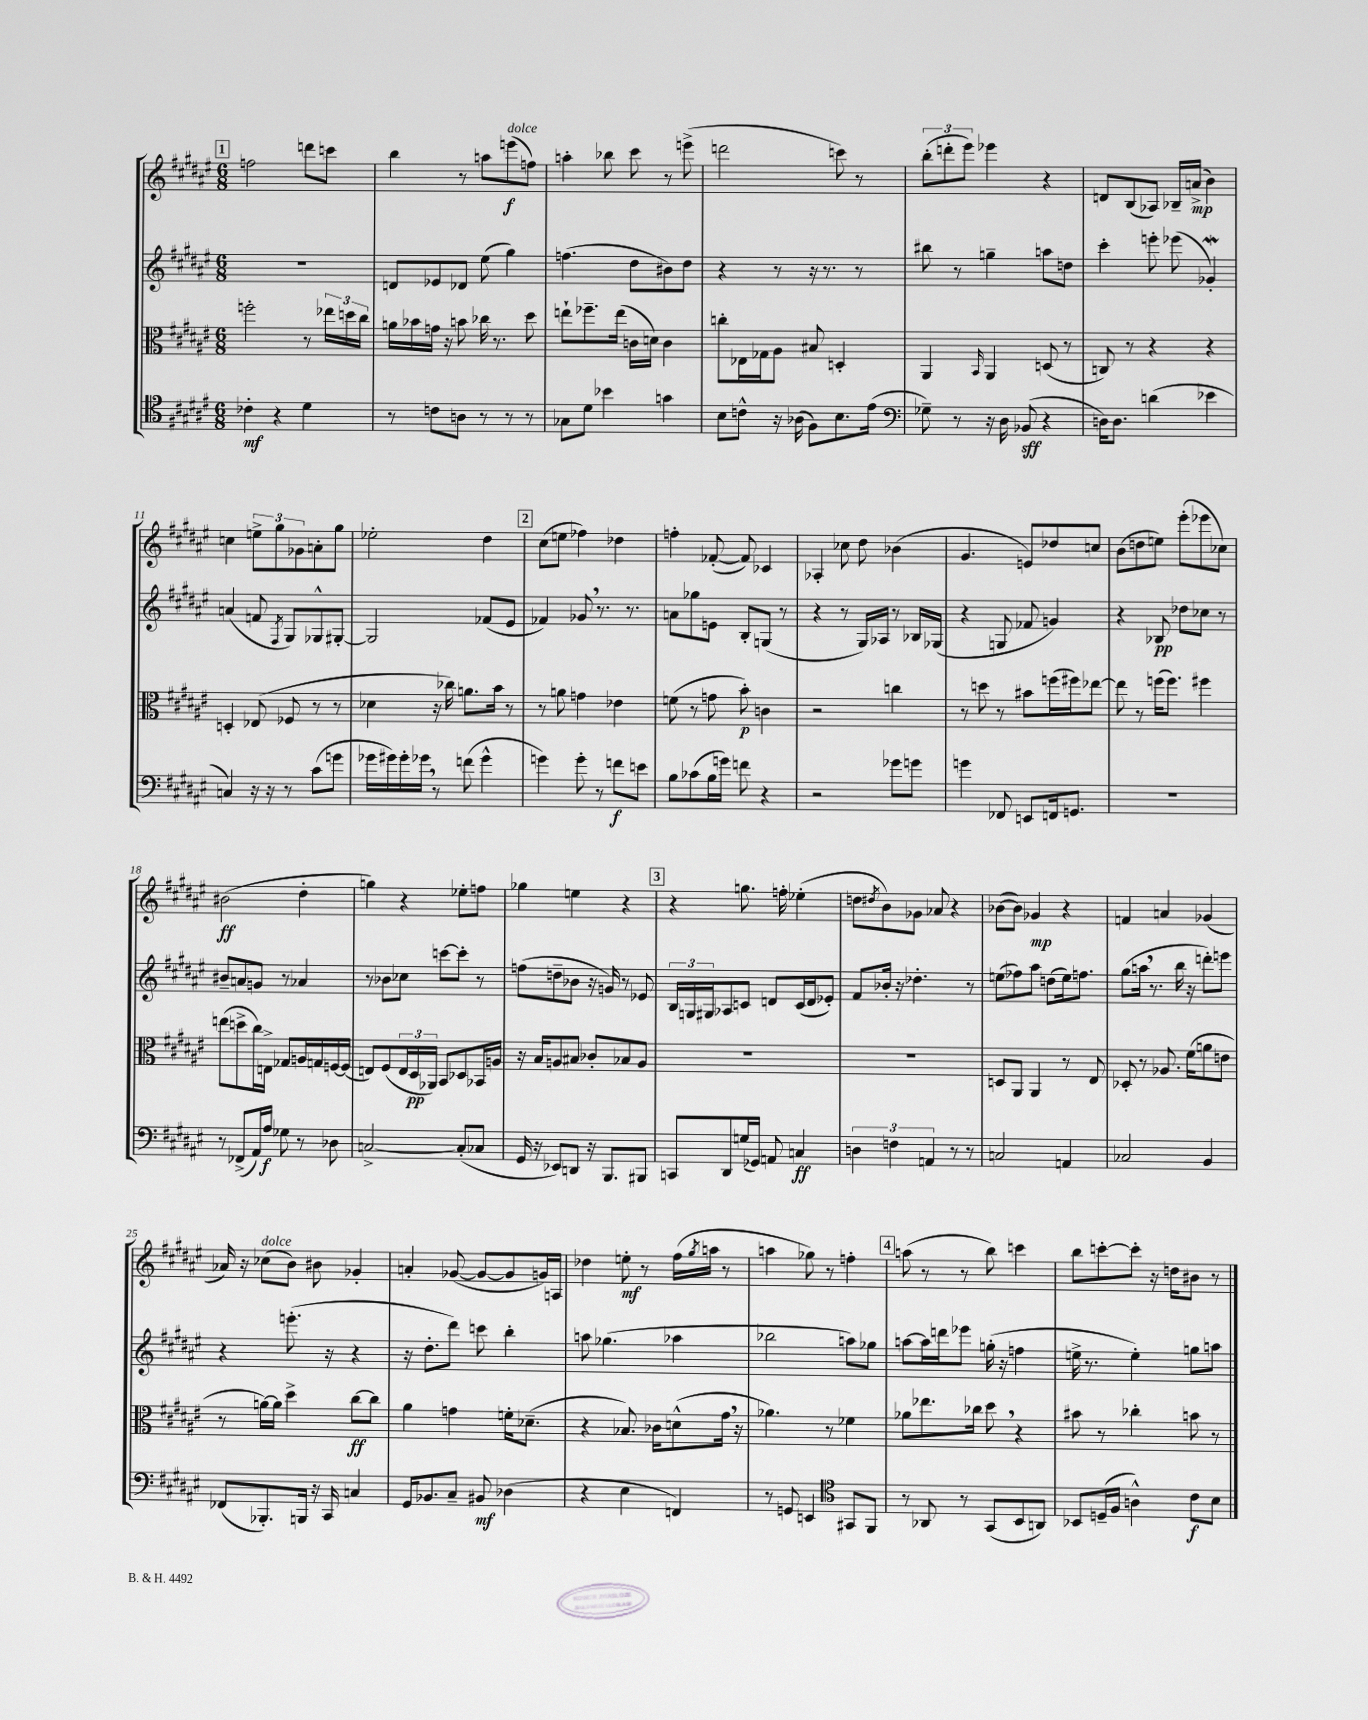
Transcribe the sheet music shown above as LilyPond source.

<<
\new StaffGroup <<
\new Staff = "s0" {
    \clef treble \key fis \major \numericTimeSignature \time 6/8
    \mark \markup { \box "1" } f''2 d'''8 c'''8 |
    b''4 r8 a''8 e'''8\f^\markup { \italic "dolce" }( f''8) |
    a''4-. bes''8 cis'''8 r8 e'''8->( |
    d'''2 c'''8) r8 |
    \tuplet 3/2 { b''8-.( d'''8-. eis'''8) } ees'''4 r4 |
    d'8 b8( aes8) bes16-- a'16->\mp( b'4) |
    c''4 \tuplet 3/2 { e''8-> gis''8 ges'8 } a'8-. gis''8 |
    ees''2-. dis''4 |
    \mark \markup { \box "2" } cis''8( e''8 fes''4) des''4 |
    f''4-. fes'8~-.( fes'8) ces'4 |
    aes4-. ces''8 dis''8 bes'4( |
    gis'4. e'8) des''8 c''8 |
    b'8( d''8 e''8) eis'''8-.( ees'''8 ces''8) |
    bis'2\ff( dis''4-. |
    g''4) r4 ees''8-. f''8 |
    ges''4 e''4 r4 |
    \mark \markup { \box "3" } r4 g''8. f''16-. ees''4-.( |
    d''8 \acciaccatura { dis''8 } b'8) ges'8 aes'8 r4 |
    bes'8~( bes'8) ges'4\mp r4 |
    f'4 a'4 ges'4( |
    aes'16) r16 ces''8^\markup { \italic "dolce" }( b'8) bis'8 ges'4-. |
    a'4-. ges'8~( ges'8~ ges'8 g'16) a16 |
    des''4 e''8-.\mf r8 fis''16( \acciaccatura { gis''8 } a''16 r8 |
    a''4 ges''8) r8 f''4-. |
    \mark \markup { \box "4" } a''8( r8 r8 b''8) c'''4 |
    b''8 c'''8~-. c'''8-. r16 d''16 bis'8 r8 \bar "|." |
}
\new Staff = "s1" {
    \clef treble \key fis \major \numericTimeSignature \time 6/8
    \mark \markup { \box "1" } R2. |
    d'8 ees'8 des'8 eis''8( gis''4) |
    f''4.( dis''8 bis'8) dis''8 |
    r4 r8 r16 r8. r8 |
    bis''8 r8 g''4-- a''8 d''8 |
    cis'''4-. e'''8-. ees'''8( ges'4-.\mordent) |
    a'4( f'8 \acciaccatura { fis8 } gis8) ges8-^ gis8~-. |
    gis2 fes'8( eis'8 |
    \mark \markup { \box "2" } fes'4) ges'8 \breathe r8. r8. |
    a'8 ges''8 e'8 b8-. g8( r8 |
    r4 r8 gis16) aes16 r8 bes16 ges16( |
    r4 g8 fes'8 g'4) |
    r4 bes8\pp des''8 ces''8 r8 |
    bis'8-- a'8 g'8 r8 aes'4 |
    r8 bes'8 ces''8 c'''8~ c'''8-. r8 |
    f''8( d''8-- bes'8 r16 g'16) r8 ees'8 |
    \mark \markup { \box "3" } \tuplet 3/2 { b16 g16 gis16 } aes8 c'8 d'8 c'16( d'16 ees'8-.) |
    fis'8 bes'16-. r16 des''4.-. r8 |
    e''8( fes''8) ais''8 d''8( e''16) f''8. |
    gis''8( a''16 \breathe r8. b''16 r16 d'''8-.) e'''8 |
    r4 e'''8.-.( r16 r4 |
    r16 dis''8.-. dis'''8) c'''8 b''4-. |
    a''8 ges''4.( aes''4 |
    bes''2 a''8) ges''8 |
    \mark \markup { \box "4" } a''8~ a''16 d'''16 ees'''8 g''16-.( r16 f''4 |
    e''16-> r8. e''4-.) g''8 a''8 \bar "|." |
}
\new Staff = "s2" {
    \clef alto \key fis \major \numericTimeSignature \time 6/8
    \mark \markup { \box "1" } f''2-. r8 \tuplet 3/2 { ees''16 d''16 cis''16 } |
    a'16 bes'16 g'16 r16 b'8 ces''16 r8. dis''8 |
    e''8-! fes''8.-- e''16( c'16 d'16) c'4 |
    c''8-. ees16 ges16 ais8 bis8 d4-. |
    ais,4 \grace { b,16 } ais,4 d8( r8 |
    c8) r8 r4 r4 |
    d4-. ees8( fes8 r8 r8 |
    des'4 r16 ces''16) a'8. b'16 r8 |
    \mark \markup { \box "2" } r8 a'8 g'4 ees'4 |
    f'8( r8 g'8 b'8-.\p) c'4 |
    r2 c''4 |
    r8 d''8 r8 bis'8 f''16( fis''16) ees''8~ |
    ees''8 r8 f''16( f''8.) fis''4 |
    e''8( d''8-> cis''16) e16-> ges8 a16 g16 f16~ f16( |
    e8) fis8( \tuplet 3/2 { e16 dis16\pp aes,16) } b,8 des8 bes,16 a16 |
    r16 b16 a8 bis8 ces'8-. bes8 a8 |
    \mark \markup { \box "3" } R2. |
    R2. |
    d8 ais,8 ais,4 r8 eis8 |
    des8-. r8 aes8. fis'16( a'8 e'8 |
    r8 a'16~) a'16 dis''4-> cis''8~\ff cis''8 |
    ais'4 g'4 f'16-. des'8.--( |
    r4 bes8.) ces'16 d'8-^( gis'16 \breathe r16 |
    aes'4.) r8 fes'4 |
    \mark \markup { \box "4" } aes'8 ees''8. ces''16 dis''8 \breathe r4 |
    bis'8 r8 ces''4-. b'8 r8 \bar "|." |
}
\new Staff = "s3" {
    \clef tenor \key fis \major \numericTimeSignature \time 6/8
    \mark \markup { \box "1" } ces'4-.\mf r4 dis'4 |
    r8 c'8 a8 r8 r8 r8 |
    ges8 dis'8 bes'4 g'4 |
    b8 c'8-^ r16 aes16( fis8) b8. eis'16( |
    \clef bass ges8--) r8 r16 dis16 bes,8\sff( r4 |
    d16) d8. d'4( ees'4 |
    c4) r16 r16 r8 cis'8( g'8 |
    ges'16 gis'16) gis'16-. ges'16 \breathe r8 f'8( ges'4-^ |
    \mark \markup { \box "2" } g'4) g'8-. r8 f'8\f e'8 |
    b8 ces'8( b16 g'16) f'8 r4 |
    r2 ges'8 g'8 |
    g'4 fes,8 e,8 f,16 g,8. |
    R2. |
    r8 fes,8->( ais,16) ais16\f ges8 r8 des8 |
    c2~-> c8-.( ces8 |
    gis,16 r16 ees,8) d,8 r16 b,,8. bis,,8 |
    \mark \markup { \box "3" } c,8 dis,8 g16( ges,16) a,8 c4\ff |
    \tuplet 3/2 { d4 f4 a,4 } r8 r8 |
    c2 a,4 |
    ces2 b,4 |
    fes,8( bes,,8.-.) b,,16 r16 cis,16 c4 |
    gis,16 bes,8. cis8-- bis,8\mf des4( |
    r4 eis4 f,4) |
    r8 g,8 e,4 \clef tenor gis,8 fis,8 |
    \mark \markup { \box "4" } r8 aes,8 r8 gis,8( b,8 a,8) |
    bes,8 d16--( fis16 a4-^) cis'8\f b8 \bar "|." |
}
>>
>>
\layout { \context { \Score currentBarNumber = #5 } }
